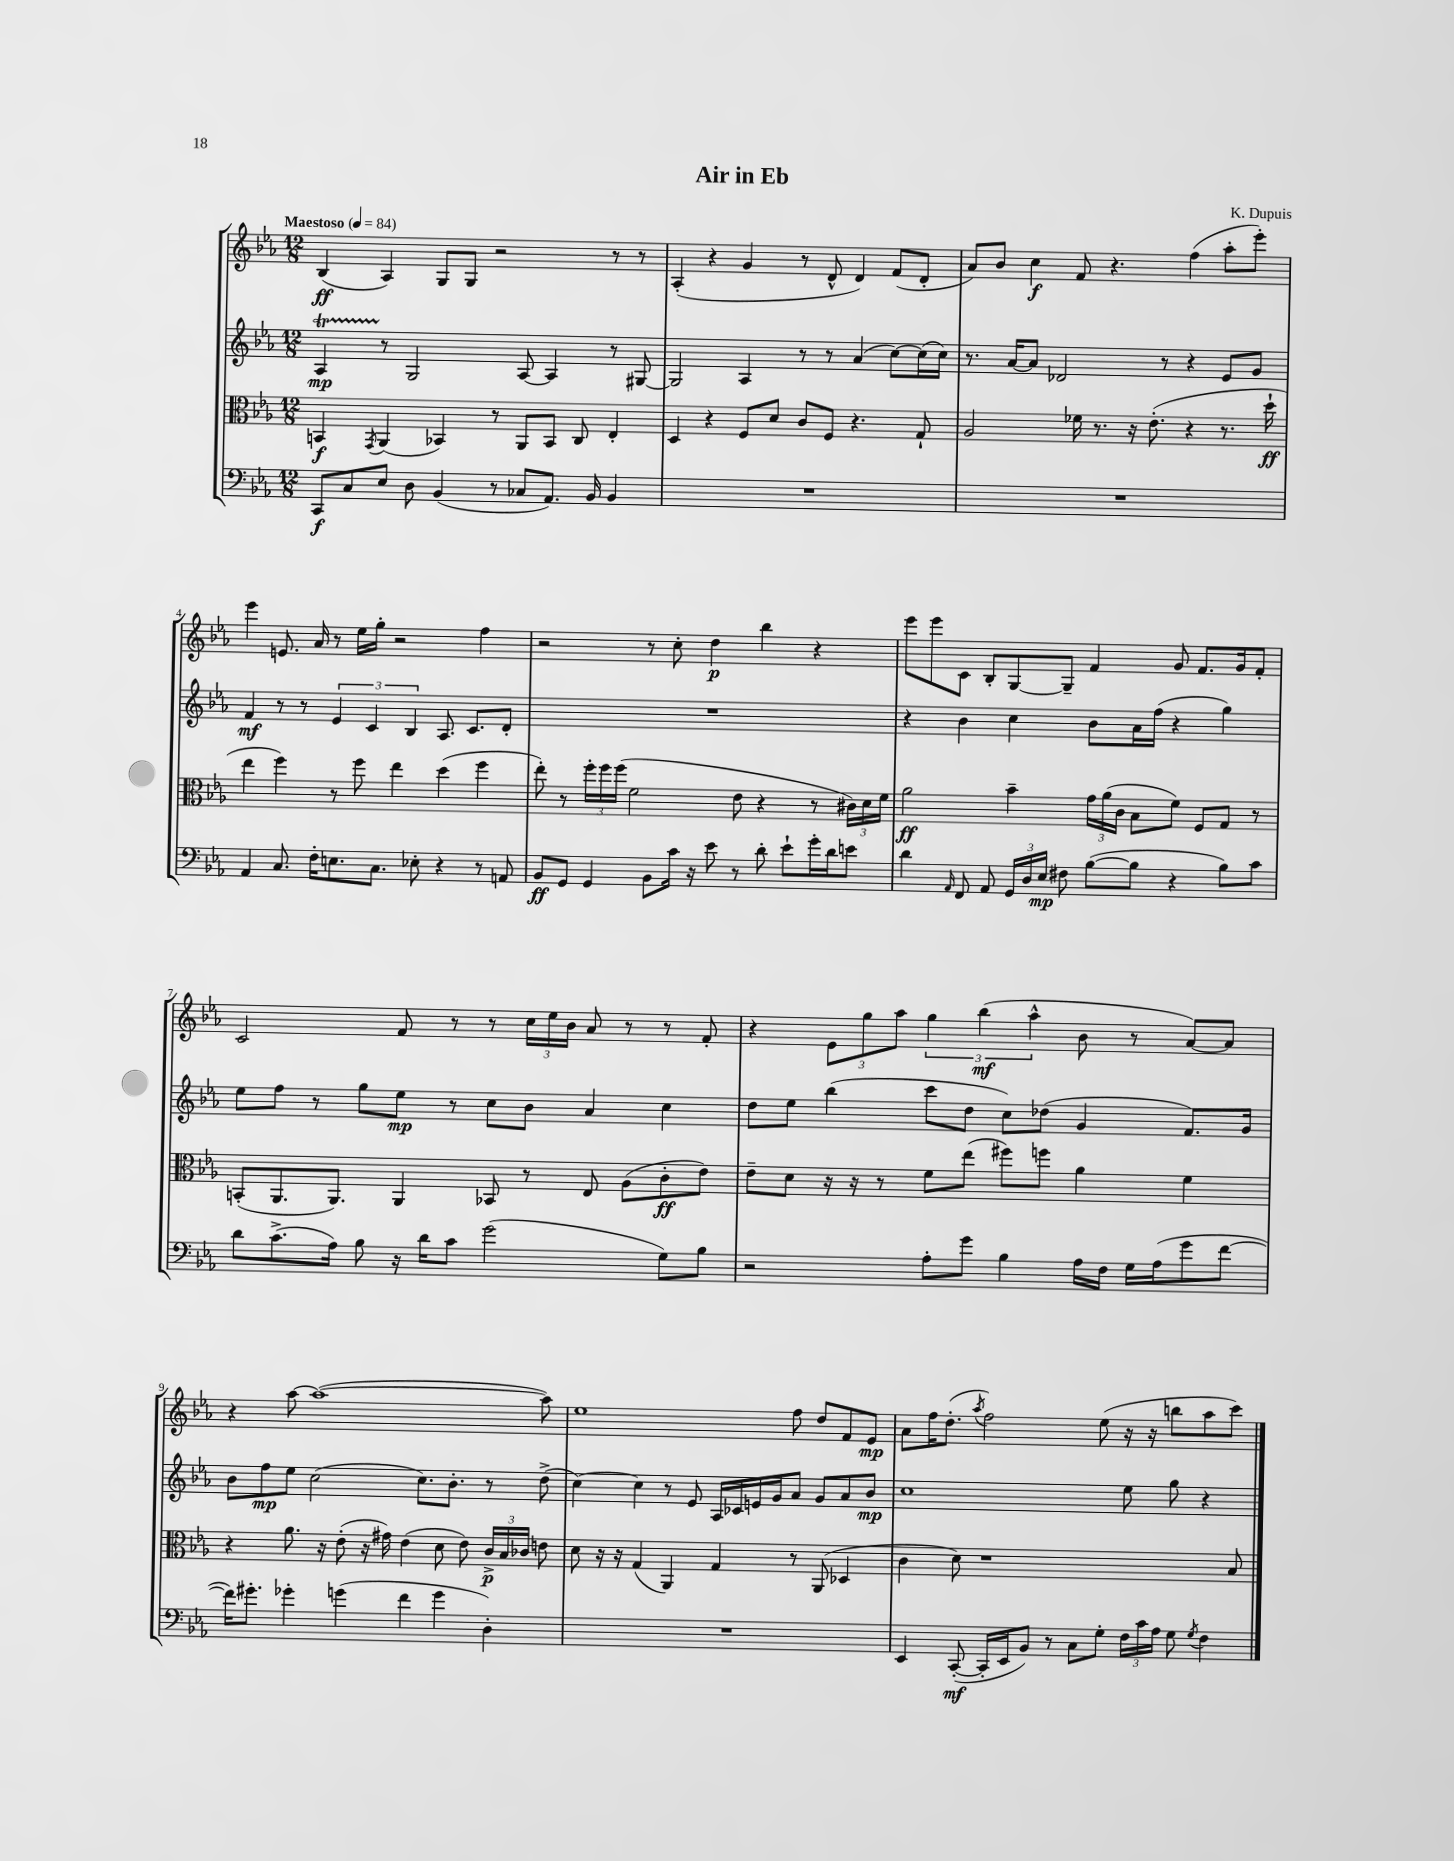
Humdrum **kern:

**kern	**dynam	**kern	**dynam	**kern	**dynam	**kern	**dynam
*part4	*part4	*part3	*part3	*part2	*part2	*part1	*part1
*staff4	*staff4	*staff3	*staff3	*staff2	*staff2	*staff1	*staff1
*clefF4	*	*clefC3	*	*clefG2	*	*clefG2	*
*k[b-e-a-]	*	*k[b-e-a-]	*	*k[b-e-a-]	*	*k[b-e-a-]	*
*M12/8	*	*M12/8	*	*M12/8	*	*M12/8	*
*MM84	*	*MM84	*	*MM84	*	*MM84	*
=1	=1	=1	=1	=1	=1	=1	=1
!	!	!	!	!	!	!LO:TX:a:B:t=Maestoso	!
8CC/L	f	4BBn/	f	4A-T/	mp	(4B-/	ff
8C/	.	.	.	.	.	.	.
.	.	8qGG/	.	.	.	.	.
8E-/J	.	(4AA-/	.	8r	.	4A-/)	.
8D\	.	.	.	2G/	.	.	.
(4BB-/	.	4BB-X/)	.	.	.	8G/L	.
.	.	.	.	.	.	8G/J	.
8r	.	8r	.	.	.	2r	.
8C-X/L	.	8AA-/L	.	[8A-/	.	.	.
8.AA-/J)	.	8BB-/J	.	4A-/]	.	.	.
.	.	8C/	.	.	.	.	.
16BB-/	.	.	.	.	.	.	.
4BB-/	.	4E-'/	.	8r	.	8r	.
.	.	.	.	[8G#X/	.	8r	.
=2	=2	=2	=2	=2	=2	=2	=2
1.r	.	4D/	.	2G#/]	.	(4A-'/	.
.	.	4r	.	.	.	4r	.
.	.	8F/L	.	4A-/	.	4g/	.
.	.	8d/J	.	.	.	.	.
.	.	8c/L	.	8r	.	8r	.
.	.	8F/J	.	8r	.	8d^^/	.
.	.	4.r	.	(4a-/	.	4d/)	.
.	.	.	.	[8cc\L)	.	(8f/L	.
.	.	8G`/	.	(16cc\L]	.	8d'/J	.
.	.	.	.	16cc\JJ)	.	.	.
=3	=3	=3	=3	=3	=3	=3	=3
1.r	.	2A-/	.	8.r	.	8a-/L)	.
.	.	.	.	.	.	8b-/J	.
.	.	.	.	[16a-/KL	.	.	.
.	.	.	.	8a-/J]	.	4cc\	f
.	.	.	.	2d-X/	.	.	.
.	.	16f-X\	.	.	.	8f/	.
.	.	8.r	.	.	.	.	.
.	.	.	.	.	.	4.r	.
.	.	16r	.	.	.	.	.
.	.	(8.e-'\	.	.	.	.	.
.	.	.	.	8r	.	.	.
.	.	4r	.	4r	.	(4ff\	.
.	.	8.r	.	8e-/L	.	8aa-'\L	.
.	.	.	.	8g/J	.	8eee-'\J)	.
.	.	16dd`\	ff	.	.	.	.
!!LO:LB:g=z
=4	=4	=4	=4	=4	=4	=4	=4
4AA-/	.	4ee-\	.	4f/	mf	4eee-\	.
8.C/	.	4ff\)	.	8r	.	8.en/	.
.	.	.	.	8r	.	.	.
16F'\KL	.	.	.	.	.	16a-/	.
8.En\	.	8r	.	6e-/	.	8r	.
.	.	8ff\	.	.	.	16ee-\LL	.
.	.	.	.	6c/	.	.	.
8.C\J	.	.	.	.	.	16gg'\JJ	.
.	.	4ee-\	.	.	.	2r	.
.	.	.	.	6B-/	.	.	.
8E-X'\	.	.	.	.	.	.	.
4r	.	(4dd\	.	8.A-/	.	.	.
.	.	.	.	8.c/L	.	.	.
8r	.	4ff\	.	.	.	4ff\	.
8AAn/	.	.	.	8d'/J	.	.	.
=5	=5	=5	=5	=5	=5	=5	=5
8BB-/L	ff	8ee-'\)	.	1.r	.	2r	.
8GG/J	.	8r	.	.	.	.	.
4GG/	.	24ff'\LL	.	.	.	.	.
.	.	24ff\	.	.	.	.	.
.	.	(24ff\JJ	.	.	.	.	.
.	.	2f\	.	.	.	.	.
8BB-\L	.	.	.	.	.	8r	.
16c\Jk	.	.	.	.	.	8cc'\	.
16r	.	.	.	.	.	.	.
8e-\	.	.	.	.	.	4dd\	p
8r	.	8e-\	.	.	.	.	.
8d'\	.	4r	.	.	.	4bb-\	.
8e-`\L	.	.	.	.	.	.	.
16g'\L	.	8r	.	.	.	4r	.
16d\J	.	.	.	.	.	.	.
8en\J	.	24c#X\LL)	.	.	.	.	.
.	.	24d\	.	.	.	.	.
.	.	24f\JJ	.	.	.	.	.
=6	=6	=6	=6	=6	=6	=6	=6
4d\	.	2a-\	ff	4r	.	8eee-\L	.
.	.	.	.	.	.	8eee-\	.
16qqAA-/	.	.	.	.	.	.	.
8FF/	.	.	.	4b-\	.	8c\J	.
8AA-/	.	.	.	.	.	8B-'/L	.
24GG/LL	.	4b-~\	.	4cc\	.	[8G/	.
24D/	.	.	.	.	.	.	.
24E-/JJ	mp	.	.	.	.	.	.
8F#X\	.	.	.	.	.	8G~/J]	.
([8B-\L	.	24g\LL	.	8b-\L	.	4f/	.
.	.	(24a-\	.	.	.	.	.
.	.	24c\JJ	.	.	.	.	.
8B-\J]	.	8B-\L	.	16a-\L	.	.	.
.	.	.	.	(16ff\JJ	.	.	.
4r	.	8f\J)	.	4r	.	8g/	.
.	.	8F/L	.	.	.	8.f/L	.
8B-\L)	.	8G/J	.	4gg\)	.	.	.
.	.	.	.	.	.	16g/k	.
8c\J	.	8r	.	.	.	8f'/J	.
!!LO:LB:g=z
=7	=7	=7	=7	=7	=7	=7	=7
8d\L	.	(8BBn'/L	.	8ee-\L	.	2c/	.
(8.c^\	.	8.AA-/	.	8ff\J	.	.	.
.	.	.	.	8r	.	.	.
16A-\Jk)	.	8.AA-/J)	.	.	.	.	.
8B-\	.	.	.	8gg\L	.	.	.
16r	.	4AA-/	.	8ee-\J	mp	8f/	.
16d\KL	.	.	.	.	.	.	.
8c\J	.	.	.	8r	.	8r	.
(2g\	.	8BB-X/	.	8cc\L	.	8r	.
.	.	8r	.	8b-\J	.	24cc\LL	.
.	.	.	.	.	.	24ee-\	.
.	.	.	.	.	.	24b-\JJ	.
.	.	8E-/	.	4a-/	.	8a-/	.
.	.	(8A-\L	.	.	.	8r	.
8G\L)	.	8c'\	ff	4cc\	.	8r	.
8B-\J	.	8e-\J)	.	.	.	8f'/	.
=8	=8	=8	=8	=8	=8	=8	=8
2r	.	8e-~\L	.	8dd\L	.	4r	.
.	.	8d\J	.	8ee-\J	.	.	.
.	.	16r	.	(4bb-\	.	12e-\L	.
.	.	16r	.	.	.	.	.
.	.	.	.	.	.	12gg\	.
.	.	8r	.	.	.	.	.
.	.	.	.	.	.	12aa-\J	.
8A-'\L	.	8f\L	.	8ccc\L	.	6gg\	.
8g\J	.	(8ee-\J	.	8dd\J	.	.	.
.	.	.	.	.	.	(6bb-\	mf
4B-\	.	8ff#X\L)	.	8cc\L)	.	.	.
.	.	.	.	.	.	6aa-^^\	.
.	.	8ffn\J	.	(8dd-X\J	.	.	.
16A-\LL	.	4a-\	.	4g/	.	8b-\	.
16F\JJ	.	.	.	.	.	.	.
16G\LL	.	.	.	.	.	8r	.
(16A-\J	.	.	.	.	.	.	.
8g\	.	4f\	.	8.f/L)	.	[8a-/L)	.
[8f\J	.	.	.	.	.	8a-/J]	.
.	.	.	.	16g/Jk	.	.	.
!!LO:LB:g=z
=9	=9	=9	=9	=9	=9	=9	=9
16f\KL])	.	4r	.	8b-\L	.	4r	.
8.g#X'\J	.	.	.	.	.	.	.
.	.	.	.	8ff\	mp	.	.
4g-X'\	.	8.a-\	.	8ee-\J	.	[8aa-\	.
.	.	.	.	(2cc\	.	(1aa-_	.
.	.	16r	.	.	.	.	.
(4gn\	.	(8e-'\	.	.	.	.	.
.	.	16r	.	.	.	.	.
.	.	16g#X\)	.	.	.	.	.
4f\	.	(4e-\	.	.	.	.	.
.	.	.	.	8.cc\L)	.	.	.
4g\	.	8d\	.	.	.	.	.
.	.	.	.	8.b-'\J	.	.	.
.	.	8e-\)	.	.	.	.	.
4D'\)	.	24c^/LL	p	8r	.	.	.
.	.	24B-/	.	.	.	.	.
.	.	24c-X/JJ	.	.	.	.	.
.	.	8en\	.	(8dd^\	.	8aa-\])	.
=10	=10	=10	=10	=10	=10	=10	=10
1.r	.	8d\	.	[4cc\)	.	1ee-	.
.	.	16r	.	.	.	.	.
.	.	16r	.	.	.	.	.
.	.	(4G/	.	4cc\]	.	.	.
.	.	4AA-/)	.	8r	.	.	.
.	.	.	.	8e-/	.	.	.
.	.	4G/	.	16A-/LL	.	.	.
.	.	.	.	16c-X/	.	.	.
.	.	.	.	16en/	.	.	.
.	.	.	.	16g/J	.	.	.
.	.	8r	.	8a-/J	.	8ff\	.
.	.	(8AA-/	.	8g/L	.	8dd/L	.
.	.	4D-X/	.	8a-/	.	8f/	.
.	.	.	.	8b-/J	mp	8e-/J	mp
=11	=11	=11	=11	=11	=11	=11	=11
4EE-/	.	4c\	.	1cc	.	8a-\L	.
.	.	.	.	.	.	16ff\K	.
.	.	.	.	.	.	(8.dd'\J	.
([8CC'/	mf	8d\)	.	.	.	.	.
.	.	.	.	.	.	8qaa-/	.
16CC'/LL]	.	1r	.	.	.	2ff\)	.
16EE-/J	.	.	.	.	.	.	.
8BB-/J)	.	.	.	.	.	.	.
8r	.	.	.	.	.	.	.
8C\L	.	.	.	.	.	.	.
8G'\J	.	.	.	.	.	(8ee-\	.
24F\LL	.	.	.	8ee-\	.	16r	.
24c\	.	.	.	.	.	.	.
.	.	.	.	.	.	16r	.
24A-\JJ	.	.	.	.	.	.	.
8G\	.	.	.	8gg\	.	8bbn\L	.
8qG/	.	.	.	.	.	.	.
4F\	.	.	.	4r	.	8aa-\	.
.	.	8B-/	.	.	.	8ccc\J)	.
==	==	==	==	==	==	==	==
*-	*-	*-	*-	*-	*-	*-	*-
